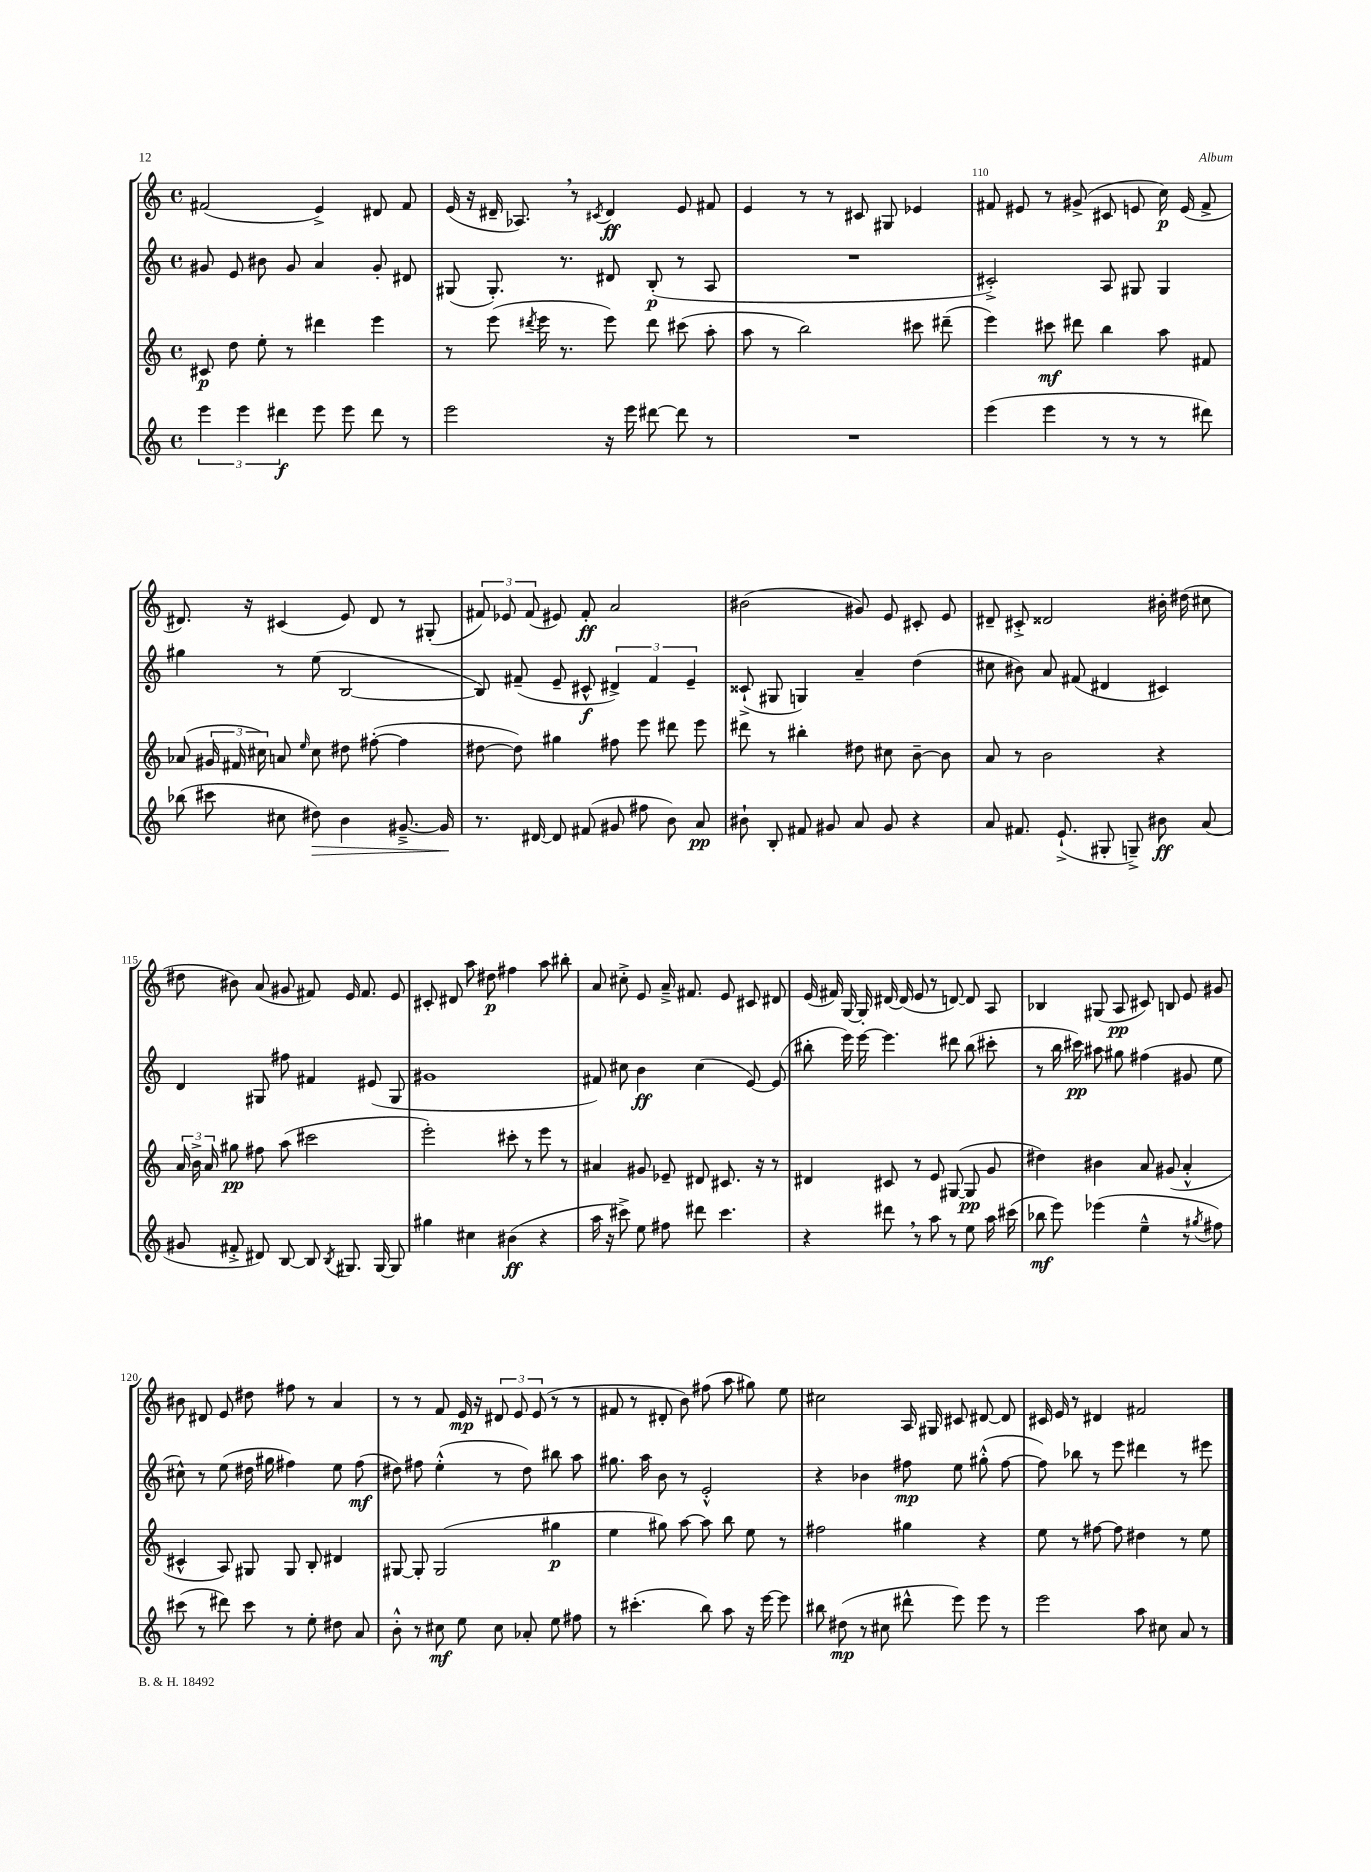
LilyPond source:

<<
\new StaffGroup <<
\new Staff = "s0" {
    \clef treble \key c \major \defaultTimeSignature \time 4/4
    \autoBeamOff fis'2( e'4->) dis'8 fis'8 |
    e'16( r16 dis'16-- aes8.) \breathe r8 \acciaccatura { cis'8 } dis'4\ff e'8 fis'8 |
    e'4 r8 r8 cis'8 gis8 ees'4 |
    fis'8 eis'8 r8 gis'8->( cis'8 e'8 c''16\p) e'16( fis'8-> |
    dis'8.) r16 cis'4( e'8) dis'8 r8 gis8-.( |
    \tuplet 3/2 { fis'8) ees'8 fis'8( } eis'8) fis'8-.\ff a'2 |
    bis'2( gis'8) e'8 cis'8-. e'8 |
    dis'8-- cis'8-.-> disis'2 bis'16-. dis''16( cis''8 |
    dis''8 bis'8) a'8( gis'8 fis'8) e'16 fis'8. e'8 |
    cis'8-. dis'8 a''8 dis''8\p fis''4 a''8 bis''8-. |
    a'8 cis''8-.-> e'8 a'16---> fis'8. e'8 cis'8 dis'8 |
    e'16( fis'16) g16~ g16-. dis'16~ dis'16( e'8 r8 d'8~) d'8 a8 |
    bes4 gis8( a8\pp cis'8) b8 e'8 gis'8 |
    bis'8 dis'8 e'8 dis''8 fis''8 r8 a'4 |
    r8 r8 f'8 e'16\mp r16 \tuplet 3/2 { dis'8 e'8 e'8( } r8 r8 |
    fis'8 r8 dis'8-. b'8) fis''8( a''8 gis''8) e''8 |
    cis''2 a16 gis16 cis'8 dis'8~ dis'8 |
    cis'16 e'16 r8 dis'4 fis'2 \bar "|." |
}
\new Staff = "s1" {
    \clef treble \key c \major \defaultTimeSignature \time 4/4
    \autoBeamOff gis'8 e'8 bis'8 gis'8 a'4 gis'8-. dis'8 |
    gis8( gis8.-.) r8. dis'8 b8-.\p( r8 a8 |
    R1 |
    cis'2-.->) a8 gis8 gis4 |
    gis''4 r8 e''8( b2~ |
    b8) fis'8--( e'8-- cis'8-^\f \tuplet 3/2 { dis'4->) fis'4 e'4-- } |
    cisis'8-!->( gis8 g4) a'4-- d''4( |
    cis''8 bis'8) a'8 fis'8( dis'4 cis'4) |
    d'4 gis8 fis''8 fis'4 eis'8( gis8 |
    gis'1 |
    fis'8) cis''8 b'4\ff cis''4( e'8~) e'8( |
    bis''8-. e'''16) e'''16~ e'''4. dis'''8 bis''8( cis'''8-. |
    r8 b''16 cis'''16\pp) ais''8 gis''8 fis''4( gis'8 e''8 |
    cis''8-^) r8 e''8( dis''16 gis''16 fis''4) e''8 fis''8\mf( |
    dis''8) fis''8 e''4-.-^( r8 dis''8) bis''8 a''8 |
    gis''8. a''16 b'8 r8 e'2-.-^ |
    r4 bes'4 fis''8\mp e''8 gis''8-.-^( fis''8~ |
    fis''8) bes''8 r8 e'''8 dis'''4 r8 eis'''8 \bar "|." |
}
\new Staff = "s2" {
    \clef treble \key c \major \defaultTimeSignature \time 4/4
    \autoBeamOff cis'8\p d''8 e''8-. r8 dis'''4 e'''4 |
    r8 e'''8( \acciaccatura { dis'''8 } e'''16 r8. e'''8) dis'''8 cis'''8( a''8-. |
    a''8 r8 b''2) cis'''8 dis'''8--( |
    e'''4) cis'''8\mf dis'''8 b''4 a''8 fis'8 |
    aes'8( \tuplet 3/2 { gis'16 fis'16 cis''16) } a'8 \grace { e''16 } cis''8 dis''8 fis''8~-.( fis''4 |
    dis''8~ dis''8) gis''4 fis''8 e'''8 dis'''8 e'''8 |
    dis'''8 r8 bis''4-. dis''8 cis''8 b'8~-- b'8 |
    a'8 r8 b'2 r4 |
    \tuplet 3/2 { a'16 b'16-> a'16 } gis''8\pp fis''8 a''8( cis'''2 |
    e'''2-.) cis'''8-. r8 e'''8 r8 |
    ais'4 gis'8 ees'8-- dis'8 cis'8. r16 r8 |
    dis'4 cis'8 r8 e'8 gis8~( gis8\pp g'8 |
    dis''4) bis'4 a'8 gis'8( a'4-.-^ |
    cis'4-^ a8) gis8 gis8 b8-. dis'4 |
    gis8~ gis8-. gis2( gis''4\p |
    e''4 gis''8) a''8~ a''8 b''8 e''8 r8 |
    fis''2 gis''4 r4 |
    e''8 r8 fis''8~ fis''8 dis''4 r8 e''8 \bar "|." |
}
\new Staff = "s3" {
    \clef treble \key c \major \defaultTimeSignature \time 4/4
    \autoBeamOff \tuplet 3/2 { e'''4 e'''4 dis'''4\f } e'''8 e'''8 dis'''8 r8 |
    e'''2 r16 e'''16 dis'''8~ dis'''8 r8 |
    R1 |
    e'''4( e'''4 r8 r8 r8 dis'''8) |
    bes''8( cis'''8 cis''8 dis''8\>) b'4 gis'8.~---> gis'16\! |
    r8. dis'16~ dis'8 fis'8( gis'8 fis''8 b'8) a'8\pp |
    bis'8-! b8-. fis'8 gis'8 a'8 gis'8 r4 |
    a'8 fis'8. e'8.-!->( gis8-. g8--->) bis'8\ff a'8( |
    gis'8 fis'8-.-> dis'8) b8~ b8 \acciaccatura { b8 } gis8. gis16~ gis8 |
    gis''4 cis''4 bis'4\ff( r4 |
    a''16 r16 cis'''8->) e''8 fis''8 dis'''8 cis'''4. |
    r4 dis'''8 \breathe r8 a''8 r8 e''8 a''16 cis'''16( |
    bes''8\mf e'''8) ees'''4( e''4---^ r8 \acciaccatura { gis''8 } fis''8) |
    cis'''8( r8 dis'''8) cis'''8 r8 e''8-. dis''8 a'8 |
    b'8-.-^ r8 cis''8\mf e''8 cis''8 aes'8-. e''8 fis''8 |
    r8 cis'''4.-.( b''8) a''8 r16 e'''16~ e'''8 |
    bis''8 dis''8\mp( r8 cis''8 dis'''8-^ e'''8) e'''8 r8 |
    e'''2 a''8 cis''8 a'8 r8 \bar "|." |
}
>>
>>
\layout { \context { \Score currentBarNumber = #107 \override BarNumber.break-visibility = ##(#f #t #t) barNumberVisibility = #(every-nth-bar-number-visible 5) } }
